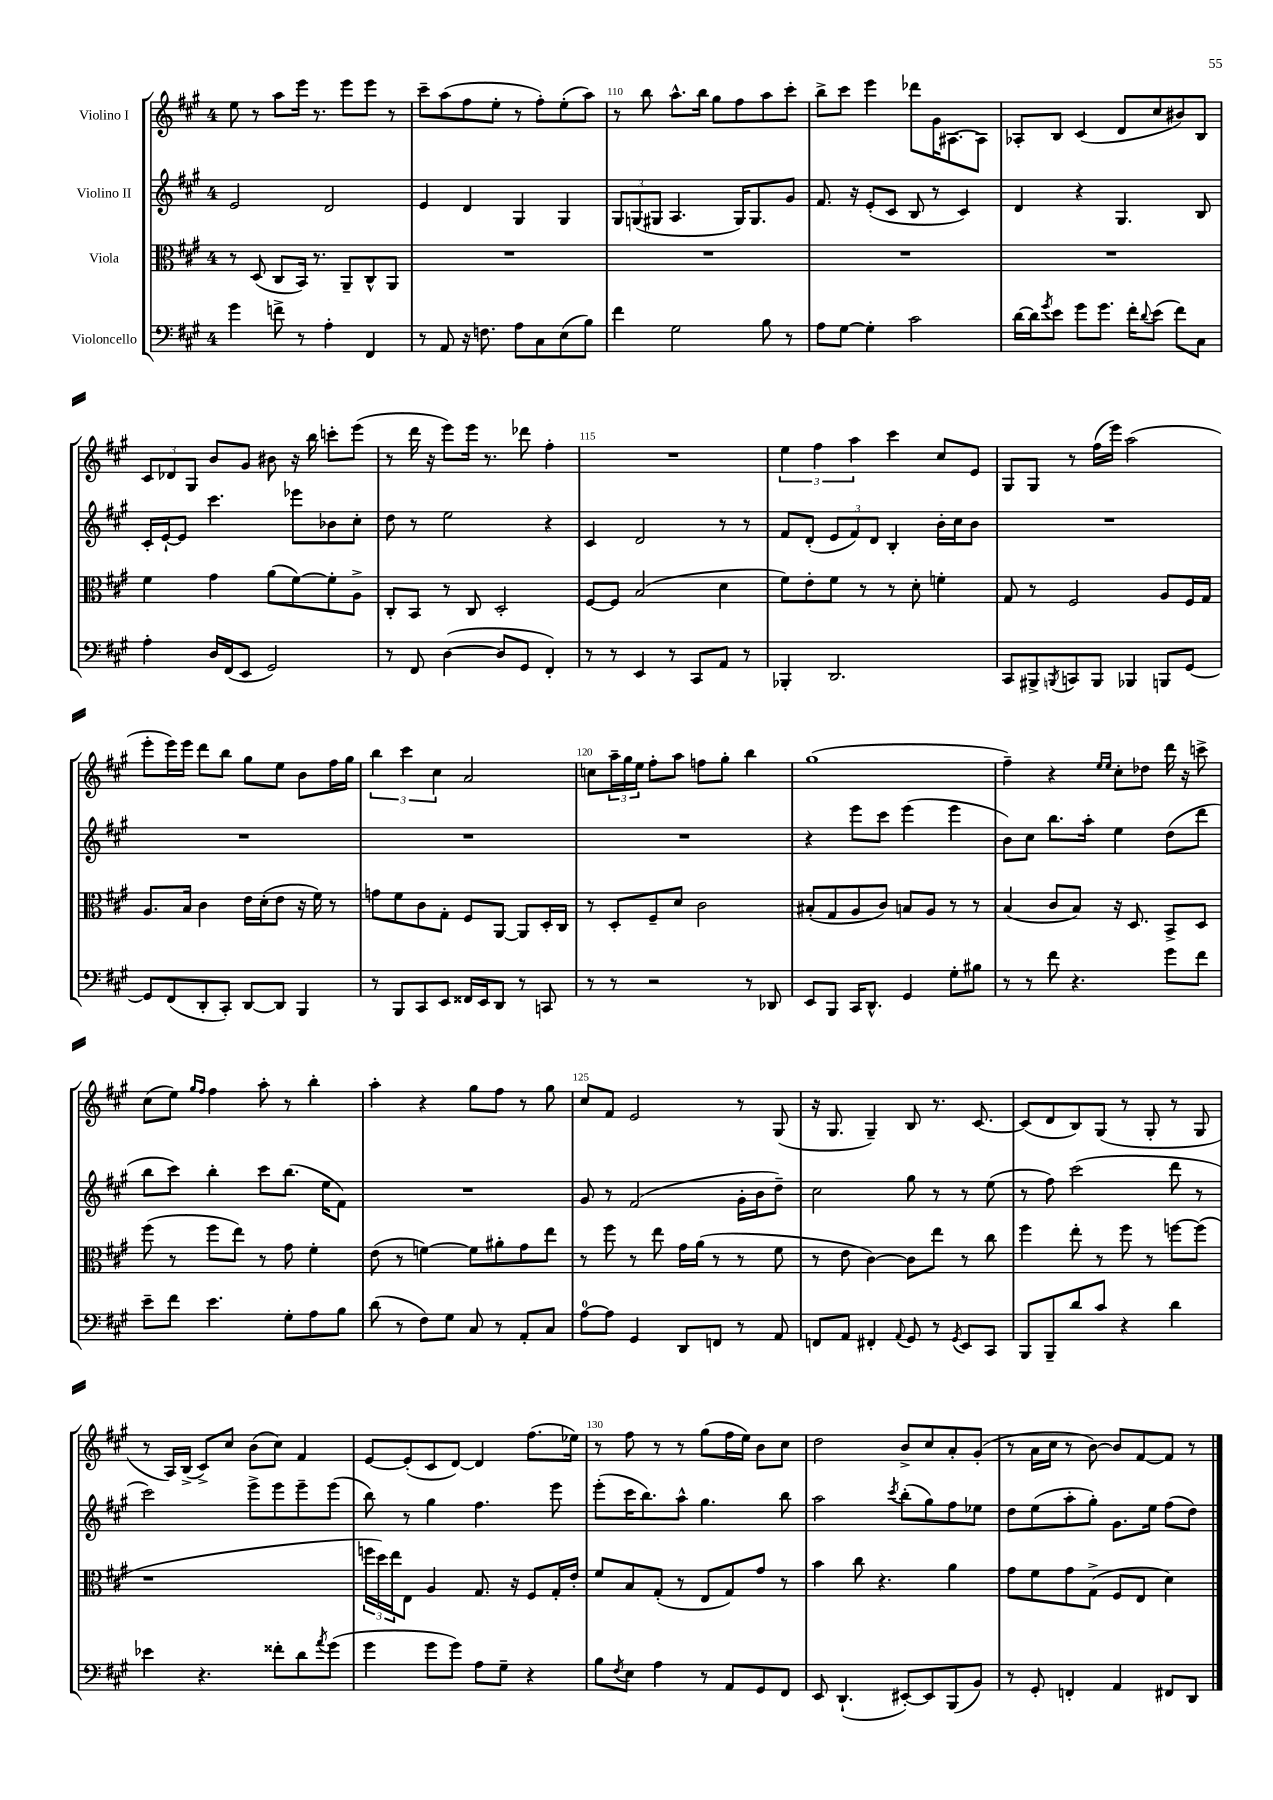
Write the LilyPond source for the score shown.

<<
\new StaffGroup <<
\new Staff = "s0" \with { instrumentName = "Violino I" } {
    \clef treble \key a \major \once \override Staff.TimeSignature.style = #'single-digit \time 4/4
    e''8 r8 a''8 e'''16 r8. e'''8 e'''8 r8 |
    cis'''8-- a''8( fis''8 e''8-. r8 fis''8-.) e''8-.( a''8) |
    r8 b''8 a''8.-^ b''16 gis''8 fis''8 a''8 cis'''8-. |
    b''8-> cis'''8 e'''4 des'''8 gis'16 ais8.~ ais8 |
    aes8-. b8 cis'4( d'8 cis''8 bis'8) b8 |
    \tuplet 3/2 { cis'8 des'8 gis8 } b'8 gis'8 bis'8 r16 b''16 c'''8-. e'''8( |
    r8 d'''16 r16 e'''8) e'''16 r8. des'''8 fis''4-. |
    R1 |
    \tuplet 3/2 { e''4 fis''4 a''4 } cis'''4 cis''8 e'8 |
    gis8 gis8 r8 fis''16( e'''16) a''2( |
    e'''8-. e'''16) e'''16 d'''8 b''8 gis''8 e''8 b'8 fis''16 gis''16 |
    \tuplet 3/2 { b''4 cis'''4 cis''4 } a'2 |
    c''8 \tuplet 3/2 { a''16-- gis''16 e''16 } fis''8-. a''8 f''8 gis''8-. b''4 |
    gis''1( |
    fis''4--) r4 \grace { e''16 e''16 } cis''8-. des''8 d'''16 r16 c'''8-> |
    cis''8( e''8) \grace { gis''16 fis''16 } fis''4 a''8-. r8 b''4-. |
    a''4-. r4 gis''8 fis''8 r8 gis''8 |
    cis''8 fis'8 e'2 r8 gis8( |
    r16 gis8. gis4--) b8 r8. cis'8.~ |
    cis'8( d'8 b8) gis8( r8 gis8-. r8 gis8 |
    r8 a16) b16->( cis'8->) cis''8 b'8( cis''8) fis'4 |
    e'8~ e'8-.( cis'8 d'8~) d'4 fis''8.( ees''16) |
    r8 fis''8 r8 r8 gis''8( fis''16 e''16) b'8 cis''8 |
    d''2 b'8-> cis''8 a'8-. gis'8-.( |
    r8 a'16 cis''16 r8 b'8~) b'8 fis'8~ fis'8 r8 \bar "|." |
}
\new Staff = "s1" \with { instrumentName = "Violino II" } {
    \clef treble \key a \major \once \override Staff.TimeSignature.style = #'single-digit \time 4/4
    e'2 d'2 |
    e'4 d'4 gis4 gis4 |
    \tuplet 3/2 { gis8 g8( gis8 } a4. gis16) gis8. gis'8 |
    fis'8. r16 e'8-.( cis'8 b8 r8 cis'4) |
    d'4 r4 gis4. b8 |
    cis'16-. e'16~-! e'8 cis'''4. ees'''8 bes'8 cis''8-. |
    d''8 r8 e''2 r4 |
    cis'4 d'2 r8 r8 |
    fis'8 d'8-.( \tuplet 3/2 { e'8 fis'8) d'8 } b4-. b'16-. cis''16 b'8 |
    R1 |
    R1 |
    R1 |
    R1 |
    r4 e'''8 cis'''8 e'''4( e'''4 |
    b'8) cis''8 b''8. a''16-. e''4 d''8( d'''8 |
    b''8 cis'''8) b''4-. cis'''8 b''8.( e''16 fis'8) |
    R1 |
    gis'8 r8 fis'2( gis'16-. b'16 d''8--) |
    cis''2 gis''8 r8 r8 e''8( |
    r8 fis''8) cis'''2( d'''8 r8 |
    cis'''2) e'''8-> e'''8 e'''8-- e'''8( |
    b''8) r8 gis''4 fis''4. e'''8 |
    e'''8-.( cis'''16 b''8.) a''8-^ gis''4. b''8 |
    a''2 \acciaccatura { cis'''8 } b''8-.( gis''8) fis''8 ees''8 |
    d''8 e''8( a''8-. gis''8-.) gis'8. e''16 fis''8( d''8) \bar "|." |
}
\new Staff = "s2" \with { instrumentName = "Viola" } {
    \clef alto \key a \major \once \override Staff.TimeSignature.style = #'single-digit \time 4/4
    r8 d8( cis8 b,16) r8. a,8-- cis8-^ a,8 |
    R1 |
    R1 |
    R1 |
    R1 |
    fis'4 gis'4 a'8( fis'8~) fis'8-. a8-> |
    cis8-. b,8 r8 cis8 d2-. |
    fis8~ fis8 b2( d'4 |
    fis'8) e'8-. fis'8 r8 r8 d'8-. f'4-. |
    gis8 r8 fis2 a8 fis16 gis16 |
    a8. b16 cis'4 e'16 d'16-.( e'8 r16 fis'16) r8 |
    g'8 fis'8 cis'8 gis8-. fis8 a,8~ a,8 d16-. cis16 |
    r8 d8-. fis8-- d'8 cis'2 |
    bis8-.( gis8 a8 cis'8) b8 a8 r8 r8 |
    b4( cis'8 b8) r16 d8. b,8-> d8 |
    fis''8( r8 fis''8 e''8) r8 gis'8 fis'4-. |
    e'8( r8 f'4~) f'8 ais'8-. gis'8 e''8 |
    r8 fis''8 r8 e''8 gis'16 a'16( r8 r8 fis'8 |
    r8 e'8 cis'4~) cis'8 e''8 r8 cis''8 |
    fis''4 e''8-. r8 fis''8 r8 f''8~ f''8( |
    r1 |
    \tuplet 3/2 { f''16 d''16) e''16 } e8 a4 gis8. r16 fis8 gis16-. e'16-. |
    fis'8 b8 gis8-.( r8 e8 gis8) gis'8 r8 |
    b'4 cis''8 r4. a'4 |
    gis'8 fis'8 gis'8 gis8->( fis8 e8 d'4) \bar "|." |
}
\new Staff = "s3" \with { instrumentName = "Violoncello" } {
    \clef bass \key a \major \once \override Staff.TimeSignature.style = #'single-digit \time 4/4
    gis'4 f'8-> r8 a4-. fis,4 |
    r8 a,8 r16 f8. a8 cis8 e8( b8) |
    fis'4 gis2 b8 r8 |
    a8 gis8~ gis4-. cis'2 |
    d'16~ d'16 \acciaccatura { gis'8 } e'8 gis'8 gis'8. fis'16-. \appoggiatura { d'8 } e'8( fis'8) cis8 |
    a4-. d16 fis,16( e,8 gis,2) |
    r8 fis,8 d4~( d8 gis,8 fis,4-.) |
    r8 r8 e,4 r8 cis,8 a,8 r8 |
    bes,,4-. d,2. |
    cis,8 bis,,8-> \acciaccatura { b,,8 } c,8 b,,8 bes,,4 b,,8 gis,8~ |
    gis,8 fis,8( d,8-. cis,8-.) d,8~ d,8 b,,4 |
    r8 b,,8 cis,8 e,8 fisis,16 e,16 d,8 r8 c,8 |
    r8 r8 r2 r8 des,8 |
    e,8 b,,8 cis,16 d,8.-^ gis,4 gis8-. bis8 |
    r8 r8 fis'8 r4. gis'8 fis'8 |
    e'8-- fis'8 e'4. gis8-. a8 b8 |
    d'8( r8 fis8) gis8 cis8 r8 a,8-. cis8 |
    a8-0~ a8 gis,4 d,8 f,8 r8 a,8 |
    f,8 a,8 fis,4-. \appoggiatura { a,8 } gis,8 r8 \acciaccatura { gis,8 } e,8 cis,8 |
    b,,8 b,,8-- d'8 cis'8 r4 d'4 |
    ees'4 r4. fisis'8-. d'8 \acciaccatura { a'8 } gis'8( |
    gis'4 gis'8 gis'8) a8 gis8-- r4 |
    b8 \acciaccatura { fis8 } e8 a4 r8 a,8 gis,8 fis,8 |
    e,8 d,4.-!( eis,8~-.) eis,8 b,,8( b,8) |
    r8 gis,8-. f,4-. a,4 fis,8 d,8 \bar "|." |
}
>>
>>
\layout { \context { \Score currentBarNumber = #108 \override BarNumber.break-visibility = ##(#f #t #t) barNumberVisibility = #(every-nth-bar-number-visible 5) } }
